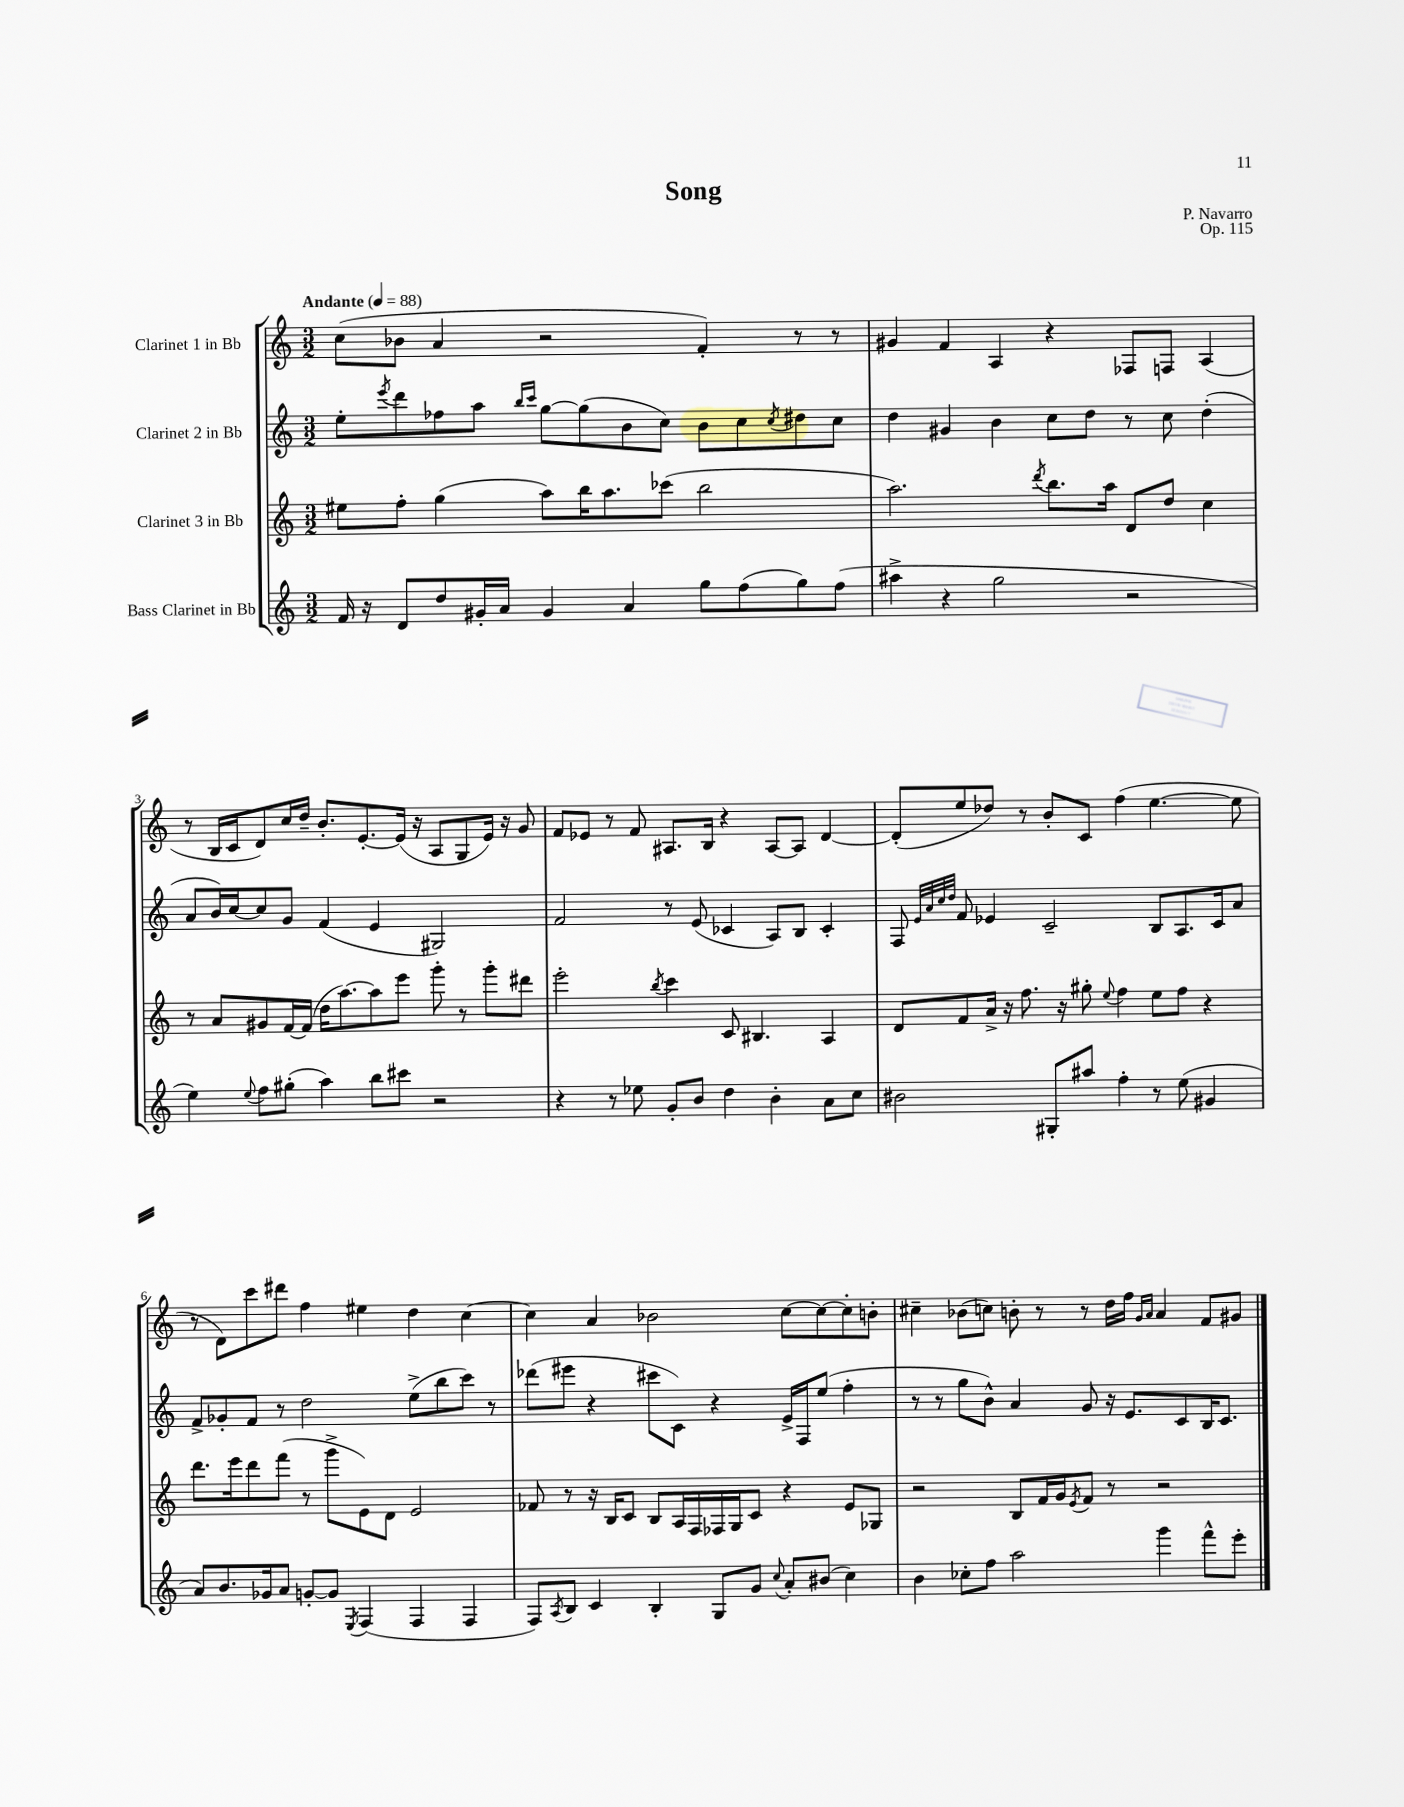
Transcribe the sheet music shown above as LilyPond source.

\header { title = "Song" composer = "P. Navarro" opus = "Op. 115" }
<<
\new StaffGroup <<
\new Staff = "s0" \with { instrumentName = "Clarinet 1 in Bb" } {
    \clef treble \key c \major \numericTimeSignature \time 3/2 \tempo "Andante" 4 = 88
    c''8( bes'8 a'4 r2 f'4-.) r8 r8 |
    gis'4 f'4 a4 r4 fes8 f8 a4( |
    r8 b16 c'16 d'8) c''16 d''16-- b'8.-. e'8.~-. e'16( r16 a8 g8 e'16) r16 g'8 |
    f'8 ees'8 r8 f'8 ais8. b16 r4 ais8~ ais8 d'4~ |
    d'8-.( e''8 des''8) r8 b'8-. c'8 f''4( e''4.~ e''8 |
    r8 d'8) c'''8 dis'''8 f''4 eis''4 d''4 c''4~ |
    c''4 a'4 bes'2 c''8~ c''8~ c''8-. b'8-. |
    cis''4-- bes'8( c''8) b'8-. r8 r8 d''16 f''16 \grace { g'16 a'16 } a'4 f'8 gis'8 \bar "|." |
}
\new Staff = "s1" \with { instrumentName = "Clarinet 2 in Bb" } {
    \clef treble \key c \major \numericTimeSignature \time 3/2
    e''8-. \acciaccatura { e'''8 } d'''8 fes''8 a''8 \grace { b''16 c'''16 } g''8~ g''8( b'8 c''8) b'8 c''8 \acciaccatura { c''8 } dis''8 c''8 |
    d''4 gis'4 b'4 c''8 d''8 r8 c''8 d''4-.( |
    a'8 b'16) c''16~ c''8 g'8 f'4( e'4 gis2) |
    f'2 r8 e'8( ces'4 a8) b8 ces'4-. |
    f8 \grace { e'32 a'32 c''32 d''32 } f'8 ees'4 c'2-- b8 a8. c'16 a'8 |
    f'8-> ges'8-. f'8 r8 d''2 e''8->( b''8 c'''8) r8 |
    des'''8( eis'''8 r4 cis'''8 c'8) r4 e'16-> f16 e''8( f''4-. |
    r8 r8 g''8 b'8-^) a'4 g'8 r16 e'8. c'8 b16 c'8. \bar "|." |
}
\new Staff = "s2" \with { instrumentName = "Clarinet 3 in Bb" } {
    \clef treble \key c \major \numericTimeSignature \time 3/2
    eis''8 f''8-. g''4( a''8) b''16 a''8. ces'''8( b''2 |
    a''2.) \acciaccatura { d'''8 } b''8. a''16 d'8 d''8 c''4 |
    r8 a'8 gis'8 f'16~ f'16( d''16 a''8.~) a''8 e'''8 g'''8-. r8 g'''8-. dis'''8 |
    e'''2-. \acciaccatura { b''8 } c'''4 c'8 bis4. a4 |
    d'8 f'8 a'16-> r16 f''8. r16 gis''8-. \appoggiatura { e''8 } f''4 e''8 f''8 r4 |
    d'''8. e'''16 d'''8 f'''8( r8 g'''8-> e'8) d'8 e'2 |
    fes'8 r8 r16 b16 c'8 b8 a16 f16 fes16 g16 c'8 r4 e'8 ges8 |
    r2 b8 f'16 g'16 \acciaccatura { e'8 } f'8 r8 r2 \bar "|." |
}
\new Staff = "s3" \with { instrumentName = "Bass Clarinet in Bb" } {
    \clef treble \key c \major \numericTimeSignature \time 3/2
    f'16 r16 d'8 d''8 gis'16-. a'16 gis'4 a'4 g''8 f''8( g''8) f''8( |
    ais''4-> r4 g''2 r2 |
    e''4) \appoggiatura { e''8 } f''8 gis''8-.( a''4) b''8 cis'''8 r2 |
    r4 r8 ees''8 g'8-. b'8 d''4 b'4-. a'8 c''8 |
    bis'2 gis8-. ais''8 f''4-. r8 e''8( gis'4 |
    a'8) b'8. ges'16 a'8 g'8~-. g'8 \acciaccatura { e8 } f4( f4 f4 |
    f8) \acciaccatura { a8 } b8 c'4 b4-. g8 g'8 \appoggiatura { c''8 } a'8-. bis'8( c''4) |
    b'4 ces''8-. f''8 a''2 g'''4 f'''8-^ e'''8-. \bar "|." |
}
>>
>>
